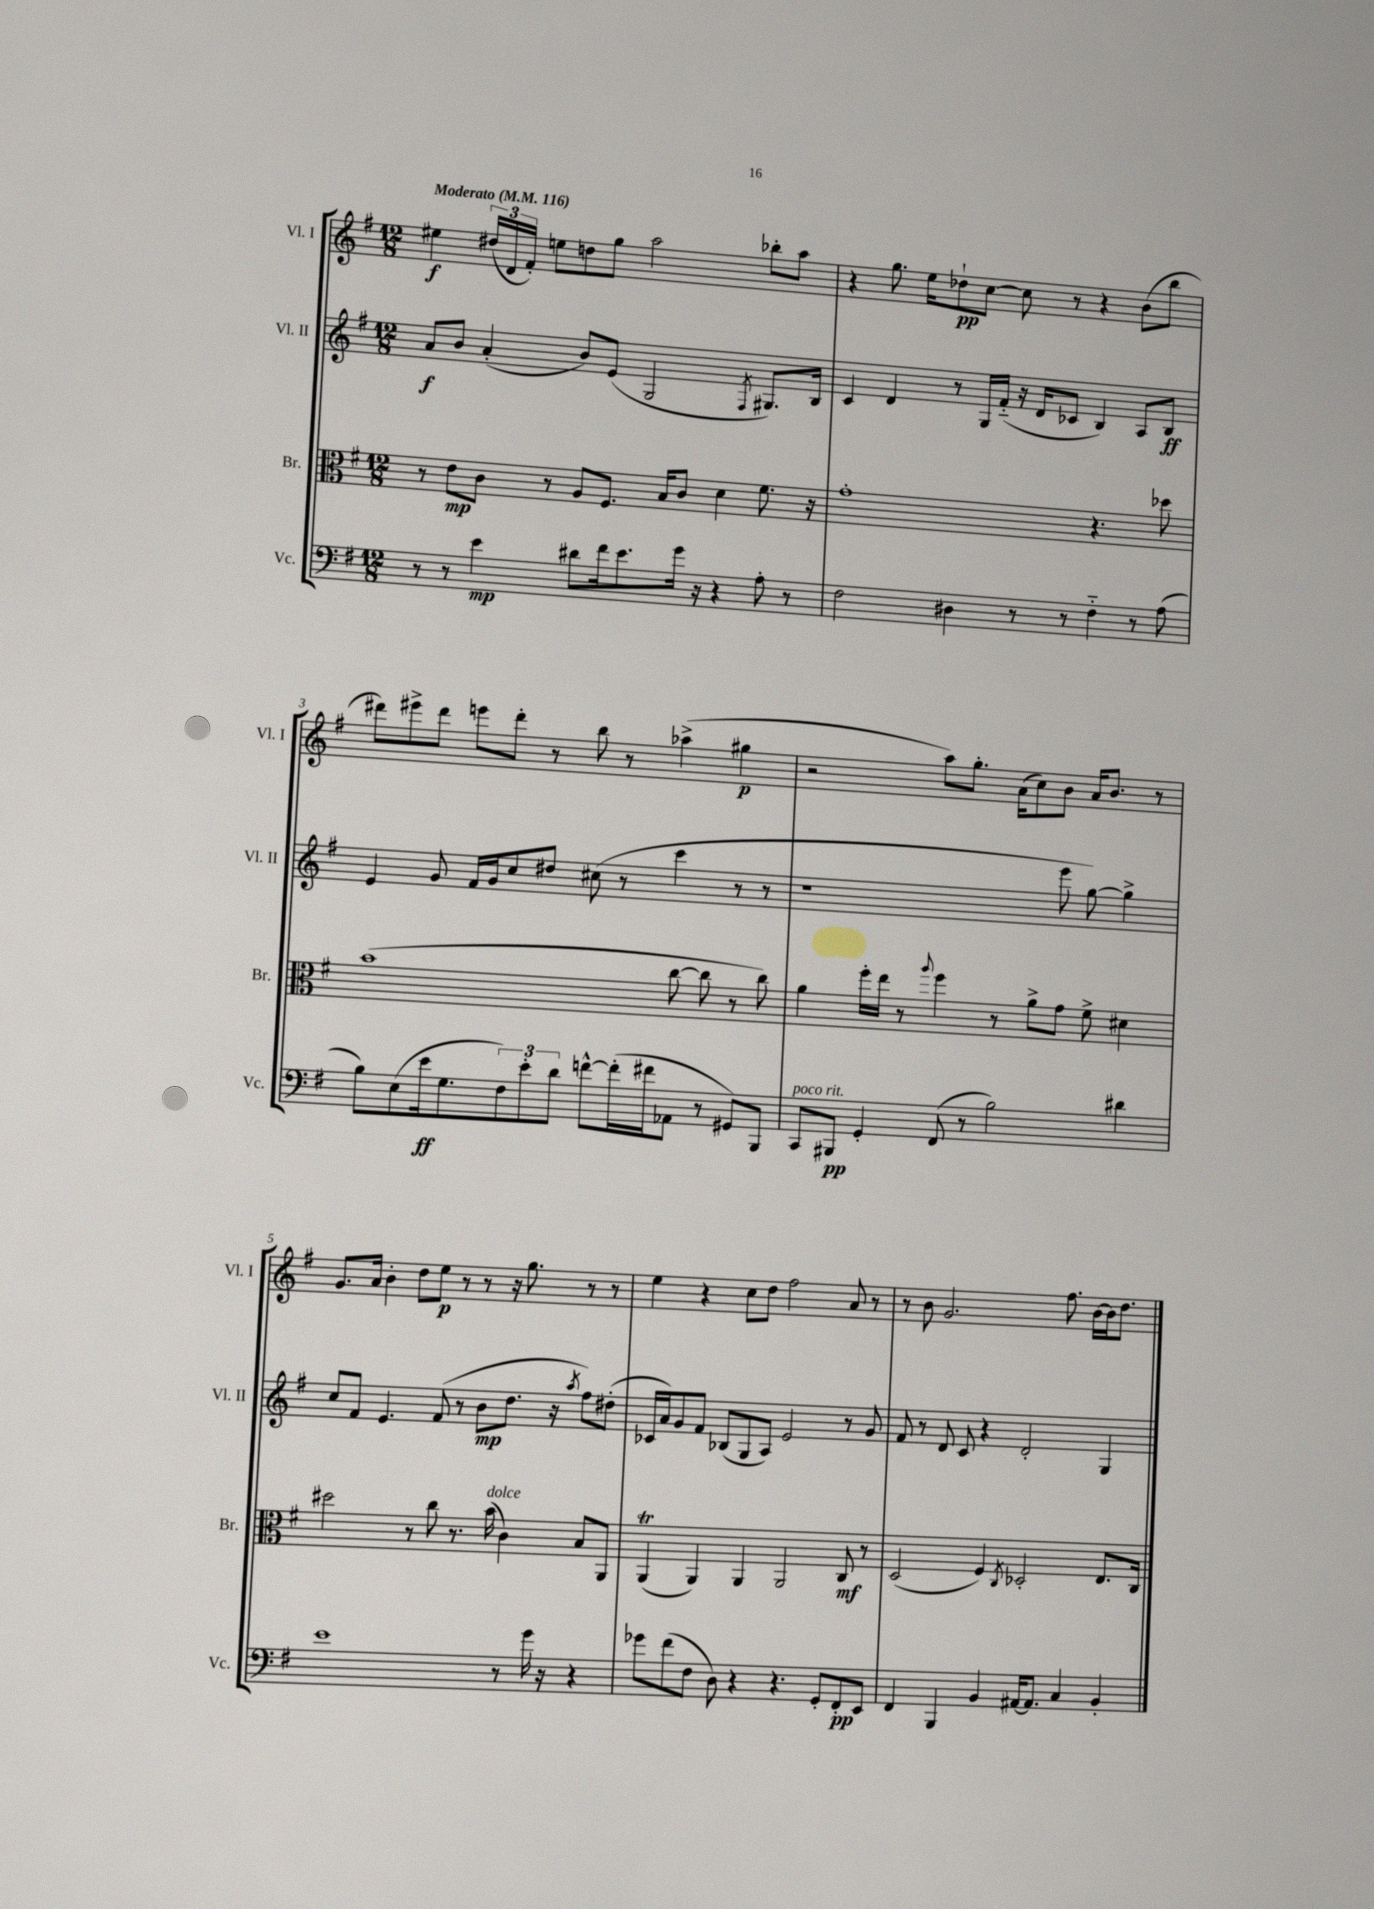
<<
\new StaffGroup <<
\new Staff = "s0" \with { instrumentName = "Vl. I" shortInstrumentName = "Vl. I" } {
    \clef treble \key g \major \numericTimeSignature \time 12/8 \tempo "Moderato" 4 = 116
    eis''4\f \tuplet 3/2 { dis''16( d'16 fis'16-.) } e''8 d''8 g''8 a''2 bes''8-. a''8 |
    r4 g''8. e''16 des''8-!\pp c''8~ c''8 r8 r4 b'8( b''8 |
    dis'''8) eis'''8-> dis'''8 e'''8 dis'''8-. r8 b''8 r8 aes''4->( gis''4\p |
    r2 a''8) g''8.-. a'16( c''8) b'8 a'16 b'8. r8 |
    g'8. a'16 b'4-. d''8 e''8\p r8 r8 r16 g''8. r8 r8 |
    e''4 r4 c''8 d''8 fis''2 a'8 r8 |
    r8 b'8 g'2. fis''8. b'16~ b'16 d''8. \bar "|." |
}
\new Staff = "s1" \with { instrumentName = "Vl. II" shortInstrumentName = "Vl. II" } {
    \clef treble \key g \major \numericTimeSignature \time 12/8
    a'8\f b'8 a'4-.( b'8) e'8( g2 \acciaccatura { fis8 } gis8.) b16 |
    c'4 d'4 r8 g16 fis'16-_( r16 d'16 ces'8 b4) a8 b8\ff |
    e'4 g'8 fis'16 g'16 c''8 dis''8 cis''8( r8 c'''4 r8 r8 |
    r1 e'''8 g''8~) g''4-> |
    c''8 fis'8 e'4. fis'8( r8 b'8\mp d''8. r16 \acciaccatura { a''8 } fis''8) dis''8-.( |
    ces'16 a'16) g'8 fis'8 bes8( g8 a8) e'2 r8 g'8 |
    fis'8 r8 d'8 c'8 r4 d'2-. g4 \bar "|." |
}
\new Staff = "s2" \with { instrumentName = "Br." shortInstrumentName = "Br." } {
    \clef alto \key g \major \numericTimeSignature \time 12/8
    r8 e'8\mp c'8 r8 a8 fis8. b16 c'8 d'4 fis'8. r16 |
    g'1-. r4. des''8 |
    b'1( c''8~ c''8 r8 c''8) |
    a'4 fis''16-. e''16 r8 \appoggiatura { a''8 } fis''4 r8 a'8-> g'8 fis'8-> dis'4 |
    dis''2 r8 c''8 r8. b'16^\markup { \italic "dolce" }( c'4) b8 a,8 |
    a,4\trill( a,4) a,4 a,2 c8\mf r8 |
    d2( fis4) \acciaccatura { c8 } des2-. e8. c16 \bar "|." |
}
\new Staff = "s3" \with { instrumentName = "Vc." shortInstrumentName = "Vc." } {
    \clef bass \key g \major \numericTimeSignature \time 12/8
    r8 r8 e'4\mp dis'8 fis'16 e'8. g'16 r16 r4 a8-. r8 |
    fis2 dis4 r8 r8 fis4-_ r8 a8( |
    b8) e8( e'16\ff g8. \tuplet 3/2 { fis8) e'8-. d'8 } f'8~-^ f'16-.( fis'16 aes,8 r8 gis,8) b,,8 |
    c,8^\markup { \italic "poco rit." } bis,,8\pp g,4-. fis,8( r8 b2) dis'4 |
    e'1 r8 g'16 r16 r4 |
    ges'8 fis'8( fis8 d8) r4 r4. g,8-. fis,8-.\pp e,8 |
    fis,4 b,,4 b,4 ais,16~ ais,8. c4 b,4-. \bar "|." |
}
>>
>>
